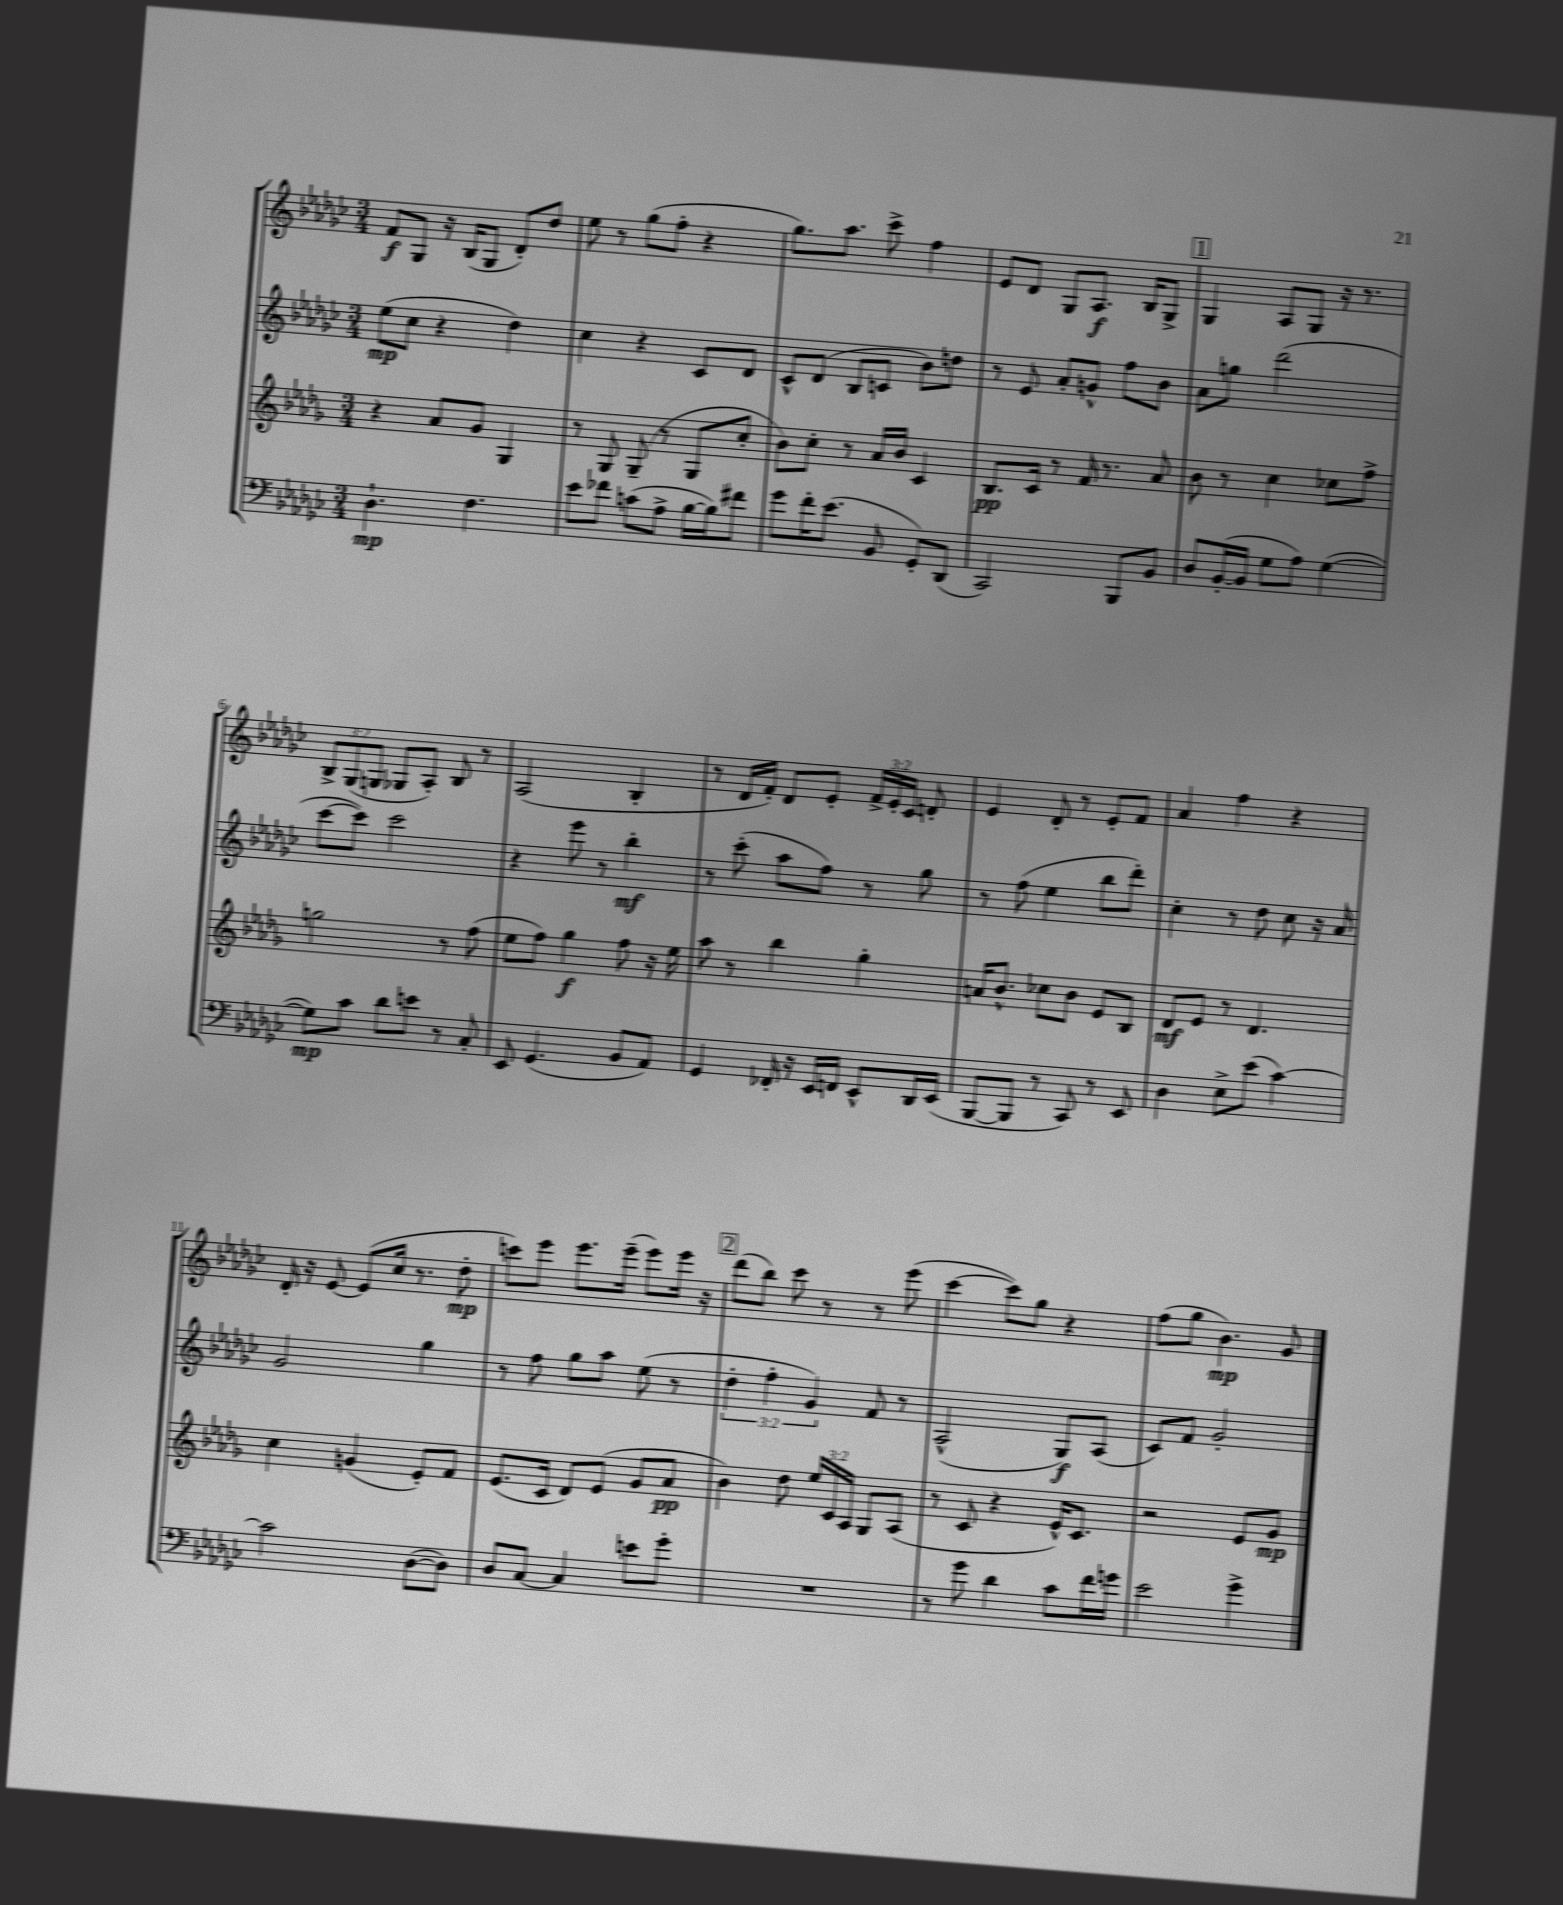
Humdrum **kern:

**kern	**kern	**kern	**kern
*staff4	*staff3	*staff2	*staff1
*clefF4	*clefG2	*clefG2	*clefG2
*k[b-e-a-d-g-c-]	*k[b-e-a-d-g-]	*k[b-e-a-d-g-c-]	*k[b-e-a-d-g-c-]
*M3/4	*M3/4	*M3/4	*M3/4
4.D-`	4r	(8ee-	8f
.	.	8cc-	8G-
.	8a-	4r	16r
.	.	.	(16B-
4.F	8g-	.	8G-
.	4G-	4dd-)	8d-')
.	.	.	8dd-
=	=	=	=
8e-	8r	4cc-	8ee-
8f-	8G-	.	8r
(8c	(8G-~	4r	(8gg-
8A-^	8r	.	8ff'
[16B-	8G-	8c-	4r
16B-])	.	.	.
8f#	8cc'	8d-	.
=	=	=	=
8g-	8b-)	8c-^^	8.gg-)
16f'	8cc'	(8d-	.
(8.e-	.	.	8.aa-
.	8r	8B-	.
8BB-	16a-	8c	8ccc-^
.	16b-	.	.
8GG-')	4c	8b-)	4ff
(8DD-	.	8dd	.
=	=	=	=
2CC-)	8.B-	8r	8e-
.	.	8e-	8d-
.	16c	.	.
.	8r	8a-'	8G-
.	16f	8g^^	8.A-
.	8.r	.	.
8BBB-	.	8ff	.
.	.	.	16B-
8BB-	8a-	8b-	8G-^
=	=	=	=
8D-	8b-	8a-	4G-
([16BB-'	8r	8gg	.
16BB-]	.	.	.
8G-	4cc	(2ddd-	8A-
8A-)	.	.	8G-
([4G-	8cc-	.	16r
.	.	.	8.r
.	8ff^	.	.
=	=	=	=
8G-])	2gg	[8ccc-	12B-^
.	.	.	(12G-
8c-	.	8ccc-])	.
.	.	.	12G
8d-	.	2ccc-	8G-
8e	.	.	8A-')
8r	8r	.	8B-
8C-'	(8ff	.	8r
=	=	=	=
8EE-	8ee-	4r	(2A-
(4.GG-	8ff)	.	.
.	4gg-	8eee-	.
.	.	8r	.
8BB-	8ff	4bb-'	4B-'
8AA-)	16r	.	.
.	16ee-	.	.
=	=	=	=
4GG-	8aa-	8r	8r
.	8r	(8ccc-'	16d-
.	.	.	16f')
16FF-'	4bb-	8aa-	8d-
16r	.	.	.
16EE-	.	8ff)	8e-'
16FF	.	.	.
8EE-^^	4gg-'	8r	24f^
.	.	.	24e-'
.	.	.	24c-
16DD-	.	8gg-	8d'
(16EE-	.	.	.
=	=	=	=
[8BBB-	16a	8r	4e-
.	8.b-^^	.	.
8BBB-]	.	(8ff	.
8r	8cc-	4ee-	8d-'
8CC-)	8b-	.	8r
8r	8e-	8bb-	8e-'
8EE-	8B-	8ddd-')	8f
=	=	=	=
4D-	8d-	4cc-'	4a-
.	8e-	.	.
8E-^	8r	8r	4ff
(8e-	4.d-	8dd-	.
[4c-)	.	8cc-	4r
.	.	16r	.
.	.	16a-	.
=	=	=	=
2c-]	4cc	2g-	16d-'
.	.	.	16r
.	.	.	[8e-
.	(4g	.	(8e-]
.	.	.	16cc-
.	.	.	8.r
([8D-	8e-')	4gg-	.
8D-])	8f	.	8dd-'
=	=	=	=
8D-	(8.e-	8r	8ccc)
[8C-	.	8ff	8eee-
.	16c	.	.
4C-]	8d-)	8gg-	8.eee-
.	(8e-	8aa-	.
.	.	.	(16eee-~
8e	8g-	(8ee-	8eee-)
8g-'	8a-	8r	16eee-
.	.	.	16r
=	=	=	=
2.r	4b-)	6dd-'	(8ddd-
.	.	.	8bb-)
.	.	6ff'	.
.	8dd-	.	8ccc-
.	.	6g-)	.
.	24ee-	.	8r
.	24c	.	.
.	24A-	.	.
.	8G-	8f	8r
.	(8A-	8r	(8eee-
=	=	=	=
8r	8r	(2A-^^	[4ccc-
8g-	8c	.	.
4d-	4r	.	8ccc-])
.	.	.	8gg-
8c-	16e-^^)	8G-)	4r
.	8.c	.	.
16f	.	(8A-	.
16g	.	.	.
=	=	=	=
2e-	2r	8c-)	(8ff
.	.	8f	8gg-
.	.	2g-'	4.b-)
4g-^	8e-	.	.
.	8g-	.	8g-
==	==	==	==
*-	*-	*-	*-
